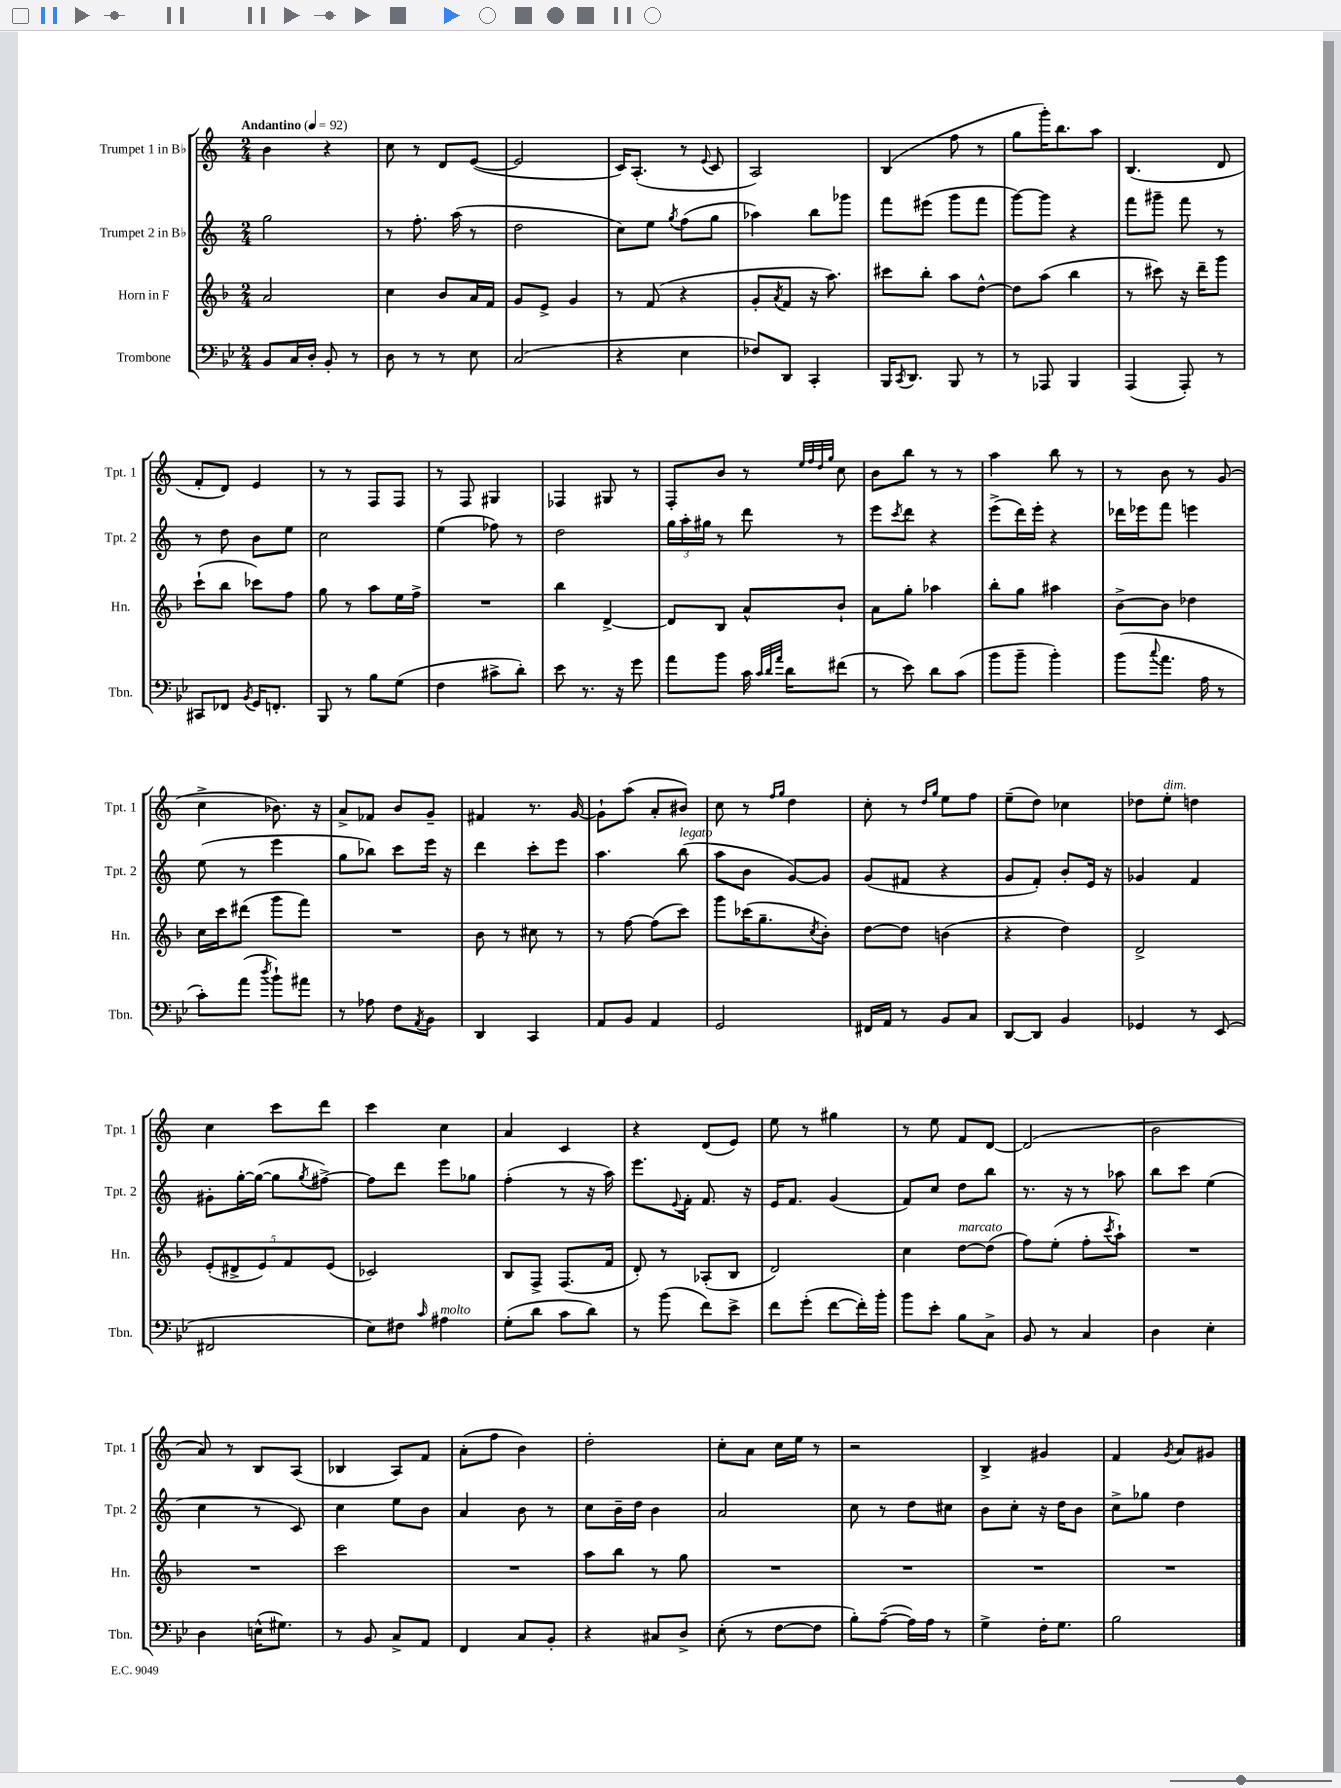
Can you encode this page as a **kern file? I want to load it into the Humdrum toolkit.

**kern	**kern	**kern	**kern
*part4	*part3	*part2	*part1
*staff4	*staff3	*staff2	*staff1
*I"Trombone	*I"Horn in F	*I"Trumpet 2 in B♭	*I"Trumpet 1 in B♭
*I'Tbn.	*I'Hn.	*I'Tpt. 2	*I'Tpt. 1
*clefF4	*clefG2	*clefG2	*clefG2
*k[b-e-]	*k[b-]	*k[]	*k[]
*M2/4	*M2/4	*M2/4	*M2/4
*MM92	*MM92	*MM92	*MM92
=1	=1	=1	=1
!	!	!	!LO:TX:a:B:t=Andantino
8BB-/L	2a/	2gg\	4b\
16C/L	.	.	.
16D'/JJ	.	.	.
8BB-'/	.	.	4r
8r	.	.	.
=2	=2	=2	=2
8D\	4cc\	8r	8cc\
8r	.	8.ff'\	8r
8r	8b-/L	.	8d/L
.	.	(16aa\	.
8E-\	16a/L	8r	([8e/J
.	16f/JJ	.	.
=3	=3	=3	=3
(2C/	8g/L	2dd\	2e/]
.	8e^/J	.	.
.	4g/	.	.
=4	=4	=4	=4
4r	8r	8cc\L)	16c/KL)
.	.	.	(8.A'/J
.	(8f/	8ee\J	.
.	.	8qgg/	.
4E-\	4r	(8ff\L	8r
.	.	.	8qqe/
.	.	8gg\J	8c/
=5	=5	=5	=5
8F-X/L)	8g'/L	4aa-X\)	2A/)
.	8qa/	.	.
8DD/J	8f/J	.	.
4CC'/	16r	8bb\L	.
.	8.aa\)	.	.
.	.	8ggg-X\J	.
=6	=6	=6	=6
16BBB-/KL	8ccc#X\L	8fff\L	(4B/
8qCC/	.	.	.
8.DD/J	.	.	.
.	8bb-'\J	(8eee#X\J	.
8BBB-/	8aa\L	8ggg\L	8ff\
8r	[8dd^^\J	8fff\J	8r
=7	=7	=7	=7
8r	8dd\L]	[8ggg\L)	8gg\L
8AAA-X/	(8aa\J	8ggg\J]	16ggg'\K)
.	.	.	8.bb\
4BBB-/	4bb-\	4r	.
.	.	.	8aa\J
=8	=8	=8	=8
(4AAA/	8r	8fff\L	(4.B/
.	8ccc#X\)	8ggg#X~\J	.
8AAA'/)	16r	8fff\	.
.	16ddd~\KL	.	.
8r	8ggg\J	8r	8d/
!!LO:LB:g=z
=9	=9	=9	=9
8CC#X/L	(8ccc`\L	8r	8f'/L
8FF-X/J	8bb-\J	8dd\	8d/J)
8qBB-/	.	.	.
16GG/KL	8ccc-X\L)	8b\L	4e/
8.FFn'/J	.	.	.
.	8ff\J	8ee\J	.
=10	=10	=10	=10
8BBB-/	8gg\	2cc\	8r
8r	8r	.	8r
8B-\L	8aa\L	.	8F/L
(8G\J	16ee\L	.	8F/J
.	16ff^\JJ	.	.
=11	=11	=11	=11
4F\	2r	(4ee\	8r
.	.	.	8F/
8c#X^\L	.	8ff-X\)	4G#X/
8d'\J)	.	8r	.
=12	=12	=12	=12
8e-\	4bb-\	2dd\	4F-X/
8.r	.	.	.
.	[4d^/	.	8G#X/
16r	.	.	.
8g\	.	.	8r
=13	=13	=13	=13
8a\L	8d/L]	24gg\LL	8F'/L
.	.	24aa'\	.
.	.	24gg#X\JJ	.
8b-\J	8B-/J	8r	8b/J
16c\	8a^^/L	8ddd\	8r
32qqc/LLL	.	.	.
32qqd/	.	.	.
32qqa/JJJ	.	.	.
16d\KL	.	.	.
.	.	.	32qqee/LLL
.	.	.	32qqff/
.	.	.	32qqdd/
.	.	.	32qqgg/JJJ
(8f#X\J	8b-`/J	8r	8cc\
=14	=14	=14	=14
8r	8a\L	8eee\L	8b\L
.	.	8qccc/	.
8e-\)	8gg'\J	8ddd\J	8bb\J
8d\L	4aa-X\	4r	8r
(8c\J	.	.	8r
=15	=15	=15	=15
8b-\L	8bb-'\L	(8eee^\L	4aa\
8b-~\J	8gg\J	16ddd\L)	.
.	.	16eee'\JJ	.
4b-'\)	4aa#X\	4r	8bb\
.	.	.	8r
=16	=16	=16	=16
(8b-\L	[8b-^\L	16ddd-X\LL	8r
.	.	16eee-X\J	.
8qqcc/	.	.	.
8.a\J	8b-\J]	8fff\J	8b\
.	4dd-X\	4eeen\	8r
16A\	.	.	.
8r	.	.	(8g/
!!LO:LB:g=z
=17	=17	=17	=17
8c'\L)	16cc\LL	(8ee\	4cc^\
.	16ccc\J	.	.
(8a\J	(8ddd#X\J	8r	.
8qdd/	.	.	.
8b-`\L)	8ggg\L	4eee\	8.b-X\)
8a#X\J	8fff\J)	.	.
.	.	.	16r
=18	=18	=18	=18
8r	2r	8gg\L	8a^/L
8A-X\	.	8bb-X\J)	8f-X/J
8F\L	.	8ccc\L	8b/L
8qAA/	.	.	.
8BB-\J	.	16eee\Jk	8g~/J
.	.	16r	.
=19	=19	=19	=19
4DD/	8b-\	4ddd\	4f#X/
.	8r	.	.
4CC/	8cc#X\	8ccc'\L	8.r
.	8r	8eee\J	.
.	.	.	[16g/
=20	=20	=20	=20
8AA/L	8r	4.aa\	8g`\L]
8BB-/J	[8ff\	.	(8aa\J
4AA/	(8ff\L]	.	8a'/L
!	!	!LO:TX:a:i:t=legato	!
.	8ccc\J)	(8bb\	8b#X/J)
=21	=21	=21	=21
2GG/	8ggg\L	8aa\L	8cc\
.	(16ccc-X\K	8b\J	8r
.	8.gg~\	.	.
.	.	.	16qqff/LL
.	.	.	16qqgg/JJ
.	.	[8g/L)	4dd\
.	8qcc/	.	.
.	8b-'\J)	8g/J]	.
=22	=22	=22	=22
16FF#X/LL	[8dd\L	(8g/L	8cc'\
16AA/JJ	.	.	.
8r	8dd\J]	8f#X/J	8r
.	.	.	16qqdd/LL
.	.	.	16qqgg/JJ
8BB-/L	(4bn\	4r	8ee\L
8C/J	.	.	8ff\J
=23	=23	=23	=23
[8DD/L	4r	8g/L	(8ee~\L
8DD/J]	.	8f'/J)	8dd\J)
4BB-/	4dd\)	8b'/L	4cc-X\
.	.	16e/Jk	.
.	.	16r	.
=24	=24	=24	=24
4GG-X/	2d^/	4g-X/	8dd-X\L
!	!	!	!LO:TX:a:i:t=dim.
.	.	.	8ee'\J
8r	.	4f/	4ddn\
(8EE-/	.	.	.
!!LO:LB:g=z
=25	=25	=25	=25
2FF#X/	(10e'/L	8g#X'\L	4cc\
.	10d#X^/	.	.
.	.	[16gg'\L	.
.	.	(16gg\JJ_	.
.	10e/)	.	.
.	.	8gg\L]	8ccc\L
.	10f/	.	.
.	.	8qgg/	.
.	.	[8ff#X^\J)	8ddd\J
.	(10e/J	.	.
=26	=26	=26	=26
8E-\L)	2c-X/)	8ff#\L]	4ccc\
8F#X\J	.	8ddd\J	.
16qqc/	.	.	.
!LO:TX:a:i:t=molto	!	!	!
4A#X\	.	8eee\L	4cc\
.	.	8gg-X\J	.
=27	=27	=27	=27
(8G'\L	8B-/L	(4ff'\	4a/
8d\J	8F^/J	.	.
8c\L	(8.F/L	8r	4c/
8d\J)	.	16r	.
.	16f/Jk	16aa\)	.
=28	=28	=28	=28
8r	8d'/)	8.eee\L	4r
(8b-\	8r	.	.
.	.	8qqe/	.
.	.	16f'\Jk	.
8f\L)	(8A-X'/L	8.f/	(8d/L
8e-^\J	8B-/J	.	8e/J)
.	.	16r	.
=29	=29	=29	=29
8f\L	2d/)	16e/KL	8ee\
.	.	8.f/J	.
(8g'\J	.	.	8r
[8f\L	.	(4g/	4gg#X\
16f'\L])	.	.	.
16b-'\JJ	.	.	.
=30	=30	=30	=30
8b-\L	4cc\	8f/L)	8r
8e-'\J	.	8cc/J	8ee\
!	!LO:TX:a:i:t=marcato	!	!
8B-\L	[8dd\L	8dd\L	8f/L
8C^\J	(8dd\J]	8bb\J	[8d/J
=31	=31	=31	=31
8BB-/	8ff\L)	8.r	(2d/]
8r	(8ee'\J	.	.
.	.	16r	.
4C/	8ff'\L	8r	.
.	8qccc/	.	.
.	8aa`\J)	8aa-X\	.
=32	=32	=32	=32
4D\	2r	8bb\L	2b\
.	.	8ccc\J	.
4E-'\	.	(4ee\	.
!!LO:LB:g=z
=33	=33	=33	=33
4D\	2r	4cc\	8a/)
.	.	.	8r
(16En^^\KL	.	8r	8B/L
8.G#X\J)	.	.	.
.	.	8c/)	(8A/J
=34	=34	=34	=34
8r	2ccc\	4cc\	4B-X/
8BB-/	.	.	.
8C^/L	.	8ee\L	8A/L)
8AA/J	.	8b\J	8f/J
=35	=35	=35	=35
4FF/	2r	4a/	(8a'\L
.	.	.	8ff\J
8C/L	.	8b\	4b\)
8BB-'/J	.	8r	.
=36	=36	=36	=36
4r	8aa\L	8cc\L	2dd'\
.	8bb-\J	16b~\L	.
.	.	16dd\JJ	.
8C#X/L	8r	4b\	.
8D^/J	8gg\	.	.
=37	=37	=37	=37
(8E-'\	2r	2a/	8cc'\L
8r	.	.	8a\J
[8F\L	.	.	16cc\LL
.	.	.	16ee\JJ
8F\J]	.	.	8r
=38	=38	=38	=38
8B-'\L)	2r	8cc\	2r
([8A~\J	.	8r	.
16A\LL])	.	8dd\L	.
16A\JJ	.	.	.
8r	.	8cc#X\J	.
=39	=39	=39	=39
4G^\	2r	8b\L	4B^/
.	.	8cc'\J	.
16F'\KL	.	16r	4g#X/
8.G\J	.	16dd\KL	.
.	.	8b\J	.
=40	=40	=40	=40
2B-\	2r	8cc^\L	4f/
.	.	8gg-X\J	.
.	.	.	8qg/
.	.	4dd\	8a/L
.	.	.	8g#X/J
==	==	==	==
*-	*-	*-	*-
